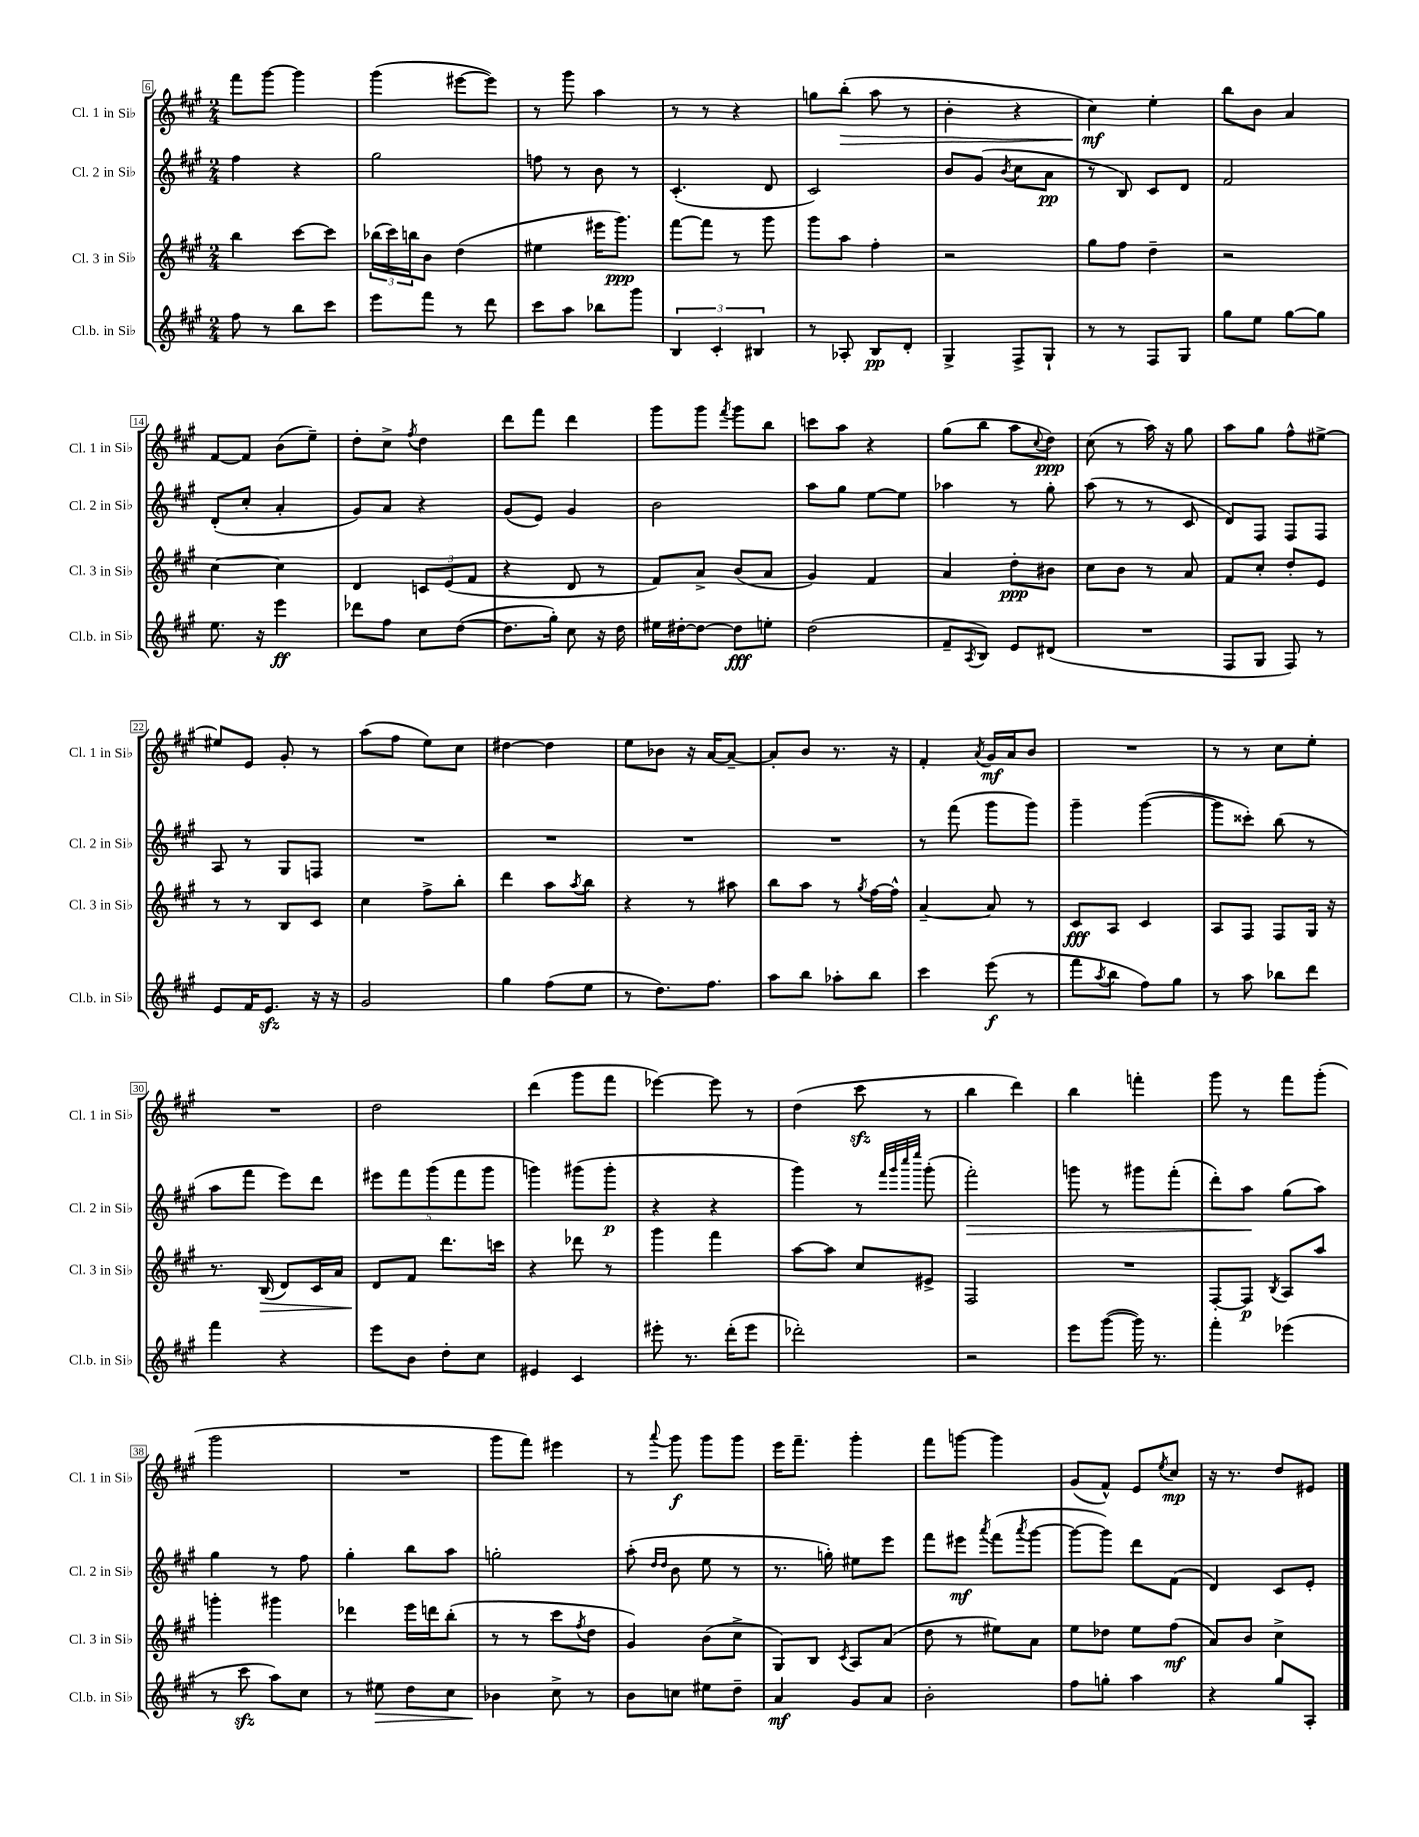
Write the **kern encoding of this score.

**kern	**kern	**kern	**kern
*staff4	*staff3	*staff2	*staff1
*clefG2	*clefG2	*clefG2	*clefG2
*k[f#c#g#]	*k[f#c#g#]	*k[f#c#g#]	*k[f#c#g#]
*M2/4	*M2/4	*M2/4	*M2/4
8ff#\	4bb\	4ff#\	8fff#\L
8r	.	.	[8ggg#\J
8bb\L	[8ccc#\L	4r	4ggg#\]
8ccc#\J	8ccc#\]J	.	.
=	=	=	=
8eee\L	(24bb-\LL	2gg#\	(4ggg#\
.	24ccc#\)	.	.
.	24bb\J	.	.
8fff#\J	8b\J	.	.
8r	(4dd\	.	[8eee#\L
8ddd\	.	.	8eee#\]J)
=	=	=	=
8ccc#\L	4ee#\	8ff\	8r
8aa\J	.	8r	8ggg#\
8bb-\L	16eee#\LK	8b\	4aa\
.	8.ggg#\J)	.	.
8ggg#\J	.	8r	.
=	=	=	=
6B/	[8fff#\L	(4.c#'/	8r
.	8fff#\]J	.	8r
6c#'/	.	.	.
.	8r	.	4r
6B#/	.	.	.
.	8ggg#\	8d/	.
=	=	=	=
8r	8ggg#\L	2c#/)	8gg\L
8A-'/	8aa\J	.	(8bb'\J
8B/L	4ff#'\	.	8aa\
8d'/J	.	.	8r
=	=	=	=
4G#^/	2r	8b/L	4b'\
.	.	(8g#/J	.
.	.	8qb/	.
8F#^/L	.	8cc#\L	4r
8G#`/J	.	8a\J	.
=	=	=	=
8r	8gg#\L	8r	4cc#\)
8r	8ff#\J	8B/)	.
8F#/L	4dd~\	8c#/L	4ee'\
8G#/J	.	8d/J	.
=	=	=	=
8gg#\L	2r	2f#/	8bb\L
8ee\J	.	.	8b\J
[8gg#\L	.	.	4a/
8gg#\]J	.	.	.
=	=	=	=
8.ee\	[4cc#\	(8d'/L	[8f#/L
.	.	8cc#'/J	8f#/]J
16r	.	.	.
4eee\	4cc#\]	4a'/	(8b\L
.	.	.	8ee~\J)
=	=	=	=
8ddd-\L	4d/	8g#/L)	8dd'\L
8ff#\J	.	8a/J	8cc#^\J
.	.	.	8qff#/
8cc#\L	12c/L	4r	4dd\
.	(12e/	.	.
([8dd\J	.	.	.
.	12f#/J	.	.
=	=	=	=
8.dd\]L	4r	(8g#/L	8ddd\L
.	.	8e/J)	8fff#\J
16gg#'\Jk)	.	.	.
8cc#\	8d/	4g#/	4ddd\
16r	8r	.	.
16dd\	.	.	.
=	=	=	=
16ee#\LL	8f#/L)	2b\	8ggg#\L
[16dd#'\J	.	.	.
8dd#\_J	8a^/J	.	8ggg#\J
.	.	.	8qfff#/
8dd#\]L	(8b/L	.	8ggg#\L
8ee'\J	8a/J	.	8bb\J
=	=	=	=
(2dd\	4g#/)	8aa\L	8ccc\L
.	.	8gg#\J	8aa\J
.	4f#/	[8ee\L	4r
.	.	8ee\]J	.
=	=	=	=
8f#~/L	4a/	4aa-\	(8gg#\L
8qA/	.	.	.
8B/J)	.	.	8bb\J
8e/L	8dd'\L	8r	8aa\L
.	.	.	8qqcc#/
(8d#/J	8b#\J	8gg#'\	8dd\J)
=	=	=	=
2r	8cc#\L	(8aa\	(8cc#\
.	8b\J	8r	8r
.	8r	8r	16aa\)
.	.	.	16r
.	8a/	8c#/	8gg#\
=	=	=	=
8F#/L	8f#/L	8d/L)	8aa\L
8G#/J	8cc#'/J	8F#/J	8gg#\J
8F#/)	8dd'/L	8F#/L	8ff#^^\L
8r	8e/J	8F#/J	[8ee#^\J
=	=	=	=
8e/L	8r	8A/	8ee#/]L
16f#/K	8r	8r	8e/J
8.e/J	.	.	.
.	8B/L	8G#/L	8g#'/
16r	8c#/J	8F/J	8r
16r	.	.	.
=	=	=	=
2g#/	4cc#\	2r	(8aa\L
.	.	.	8ff#\J
.	8ff#^\L	.	8ee\L)
.	8bb'\J	.	8cc#\J
=	=	=	=
4gg#\	4ddd\	2r	[4dd#\
(8ff#\L	8aa\L	.	4dd#\]
.	8qaa/	.	.
8ee\J	8bb\J	.	.
=	=	=	=
8r	4r	2r	8ee\L
8.dd\L)	.	.	8b-\J
.	8r	.	16r
8.ff#\J	.	.	[16a/LK
.	8aa#\	.	8a~/_J
=	=	=	=
8aa\L	8bb\L	2r	8a'/]L
8bb\J	8aa\J	.	8b/J
8aa-'\L	8r	.	8.r
.	8qgg#/	.	.
8bb\J	[16ff#\LL	.	.
.	16ff#^^\]JJ	.	16r
=	=	=	=
4ccc#\	[4a~/	8r	4f#'/
.	.	(8fff#\	.
.	.	.	8qa/
(8eee\	8a/]	8ggg#\L	16g#/LL
.	.	.	16a/J
8r	8r	8ggg#\J)	8b/J
=	=	=	=
8fff#\L	8c#/L	4ggg#~\	2r
8qaa/	.	.	.
8bb\J	8A/J	.	.
8ff#\L)	4c#/	([4ggg#\	.
8gg#\J	.	.	.
=	=	=	=
8r	8A/L	8ggg#\]L	8r
8aa\	8F#/J	8ccc##'\J)	8r
8bb-\L	8F#/L	(8bb\	8cc#\L
8ddd\J	16G#/Jk	8r	8ee'\J
.	16r	.	.
=	=	=	=
4fff#\	8.r	8aa\L	2r
.	.	8fff#\J	.
.	(16B/	.	.
4r	8d/L)	8eee\L)	.
.	16c#/L	8ddd\J	.
.	16a/JJ	.	.
=	=	=	=
8eee\L	8d/L	10eee#\L	2dd\
.	.	10fff#\	.
8b\J	8f#/J	.	.
.	.	(10ggg#\	.
8dd'\L	8.ddd\L	.	.
.	.	10fff#\	.
8cc#\J	.	.	.
.	.	10ggg#\J	.
.	16ccc\Jk	.	.
=	=	=	=
4e#/	4r	4ggg\)	(4ddd\
4c#/	8ddd-\	(8ggg#\L	8ggg#\L
.	8r	8ggg#'\J	8fff#\J
=	=	=	=
8eee#'\	4ggg#\	4r	[4eee-\)
8.r	.	.	.
.	4fff#\	4r	8eee-\]
(16ddd'\LK	.	.	.
8eee#\J	.	.	8r
=	=	=	=
2ddd-'\)	[8aa\L	4ggg#\)	(4dd\
.	8aa\]J	.	.
.	8cc#/L	8r	8ccc#\
.	.	32qqfff#/LLL	.
.	.	32qqggg#/	.
.	.	32qqcccc#/	.
.	.	32qqeeee/JJJ	.
.	8e#^/J	(8ggg#'\	8r
=	=	=	=
2r	2F#/	2fff#'\)	4bb\
.	.	.	4ddd\)
=	=	=	=
8eee\L	2r	8ggg\	4bb\
([8ggg#\J	.	8r	.
16ggg#\])	.	8ggg#\L	4fff'\
8.r	.	.	.
.	.	(8fff#'\J	.
=	=	=	=
4fff#'\	[8F#'/L	8ddd'\L)	8ggg#\
.	8F#/]J	8aa\J	8r
.	8qB/	.	.
(4eee-\	8A/L	(8gg#\L	8fff#\L
.	8aa/J	8aa\J)	(8ggg#'\J
=	=	=	=
8r	4ggg'\	4gg#\	2ggg#\
8ccc#\	.	.	.
8aa\L)	4ggg#\	8r	.
8cc#\J	.	8ff#\	.
=	=	=	=
8r	4ddd-\	4gg#'\	2r
8ee#\	.	.	.
8dd\L	16eee\LL	8bb\L	.
.	16ddd\J	.	.
8cc#\J	(8bb'\J	8aa\J	.
=	=	=	=
4b-\	8r	2gg'\	8ggg#\L
.	8r	.	8fff#\J)
8cc#^\	8ccc#\L	.	4eee#\
.	8qff#/	.	.
8r	8dd\J	.	.
=	=	=	=
8b\L	4g#/)	(8aa'\	8r
.	.	16qqdd/LL	.
.	.	16qqdd/JJ	8qqaaa/
8cc\J	.	8b\	8ggg#\
8ee#\L	(8b\L	8ee\	8ggg#\L
8dd~\J	8cc#^\J	8r	8ggg#\J
=	=	=	=
4a/	8G#/L)	8.r	16eee\LK
.	.	.	8.fff#~\J
.	8B/J	.	.
.	.	16gg'\)	.
.	8qc#/	.	.
8g#/L	8A/L	8ee#\L	4ggg#'\
8a/J	(8a/J	8eee\J	.
=	=	=	=
2b'\	8dd\	8fff#\L	8fff#\L
.	8r	8eee#\J	[8ggg\J
.	.	8qaaa/	.
.	8ee#\L)	(8fff#\L	4ggg\]
.	.	8qaaa/	.
.	8a\J	[8ggg#\J	.
=	=	=	=
8ff#\L	8ee\L	8ggg#\_L	(8g#/L
8gg'\J	8dd-\J	8ggg#\]J)	8f#^^/J)
4aa\	8ee\L	8ddd\L	8e/L
.	.	.	8qee/
.	(8ff#\J	(8f#\J	8cc#/J
=	=	=	=
4r	8a/L)	4d/)	16r
.	.	.	8.r
.	8b/J	.	.
8gg#/L	4cc#^\	8c#/L	8dd/L
8A'/J	.	8e'/J	8e#/J
==	==	==	==
*-	*-	*-	*-
